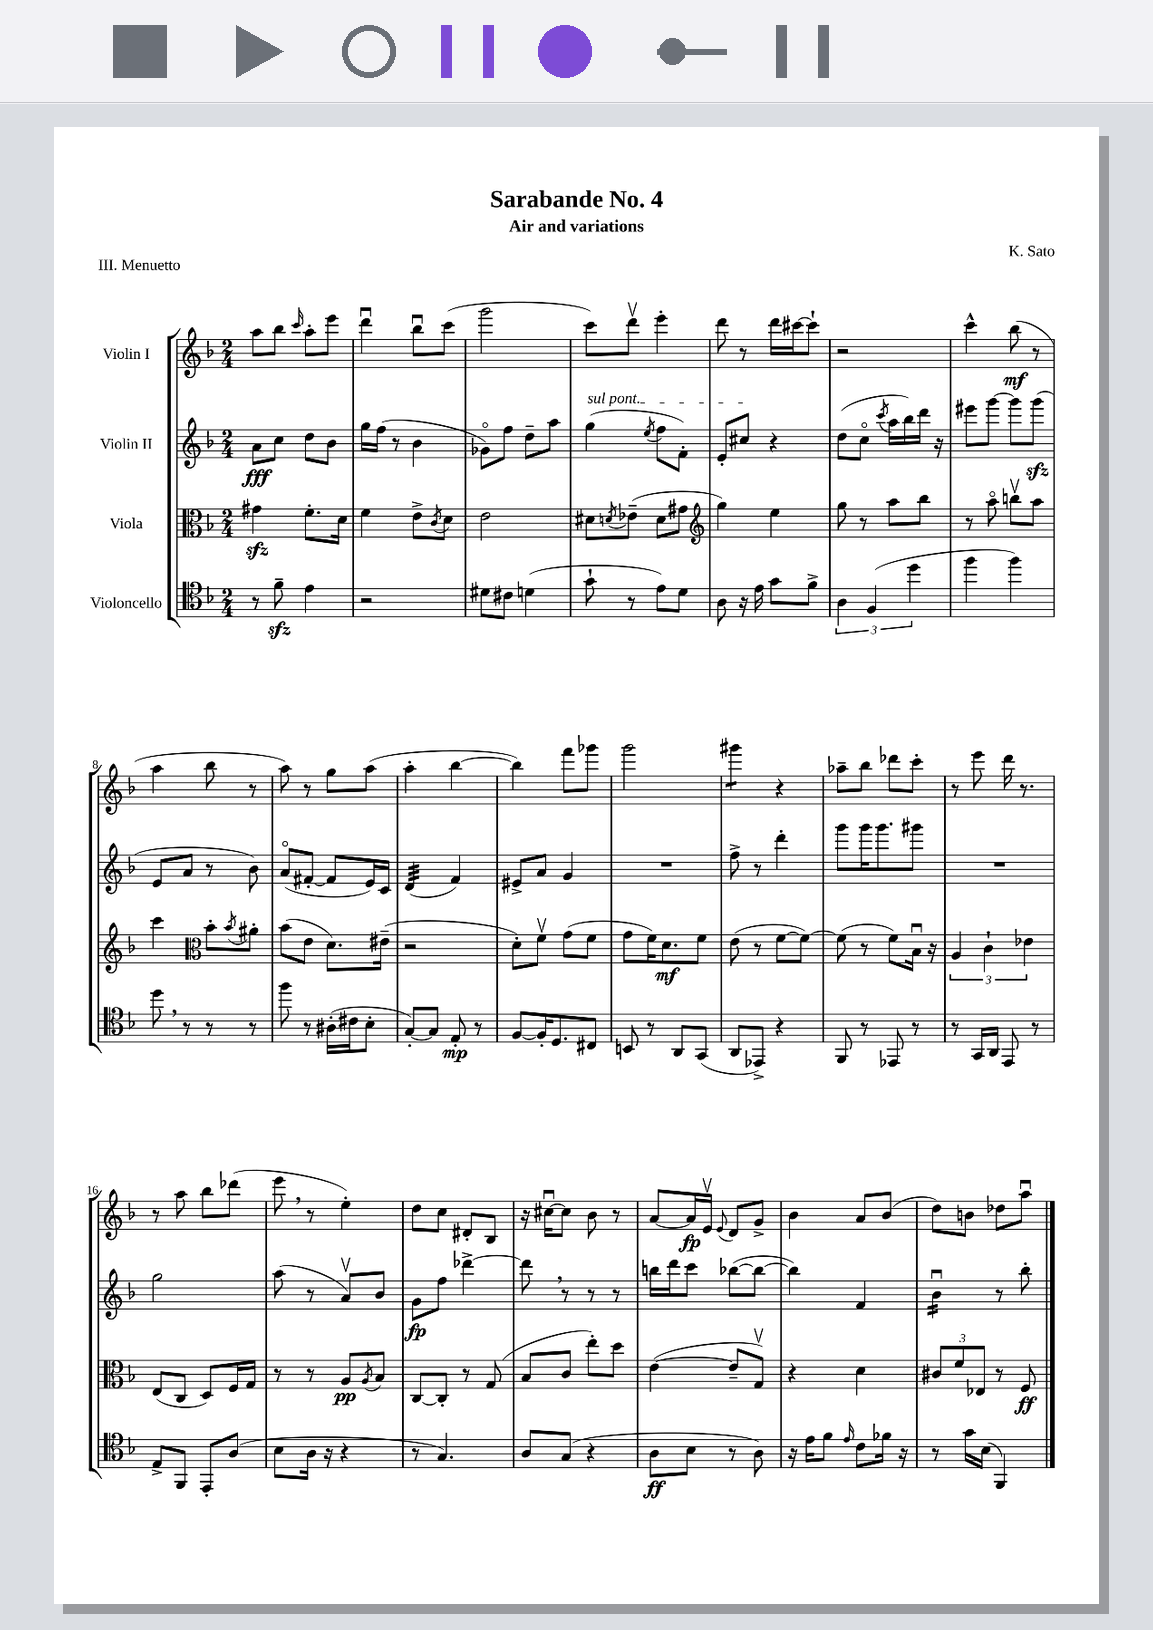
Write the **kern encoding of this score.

**kern	**kern	**kern	**kern
*staff4	*staff3	*staff2	*staff1
*clefC4	*clefC3	*clefG2	*clefG2
*k[b-]	*k[b-]	*k[b-]	*k[b-]
*M2/4	*M2/4	*M2/4	*M2/4
8r	4g#	8a	8aa
8f~	.	8cc	8bb-
.	.	.	16qqccc
4e	8.f'	8dd	8aa'
.	.	8b-	8eee
.	16d	.	.
=	=	=	=
2r	4f	16gg	4dddu
.	.	(16ff	.
.	.	8r	.
.	8e^	4b-	8bb-u
.	8qc	.	.
.	8d	.	(8ccc
=	=	=	=
8d#	2e	8g-o)	2ggg
8c#	.	8ff	.
(4d	.	8dd~	.
.	.	8aa	.
=	=	=	=
8g`	8d#	(4gg	8ccc)
.	8qd	.	.
8r	(8e-~	.	8dddv
.	.	8qee	.
8e)	8d	8ff	4eee'
8d	8g#	8f')	.
=	=	=	=
*	*clefG2	*	*
8A	4gg)	8e'	8ddd
16r	.	8cc#	8r
16e	.	.	.
8g	4ee	4r	16ddd
.	.	.	[16ccc#
8f^	.	.	8ccc#`]
=	=	=	=
6A	8gg	(8dd	2r
.	8r	8cco	.
(6F	.	.	.
.	.	8qccc	.
.	8aa	16aa	.
.	.	16bb-)	.
6dd	.	.	.
.	8bb-	16ddd	.
.	.	16r	.
=	=	=	=
4ff	8r	8eee#	4ccc^^
.	8aao	[8ggg	.
4ff)	8bbv	8ggg]	(8bb-
.	8aa	(8ggg	8r
=	=	=	=
8dd	4ccc	8e	4aa
8r	.	8a	.
*	*clefC3	*	*
8r	8b-'	8r	8bb-
.	8qb-	.	.
8r	8a#'	8b-)	8r
=	=	=	=
8ff	(8b-	(8ao	8aa)
8r	8e	[8f#'	8r
(16A#'	8.d)	8f#]	8gg
16c#	.	.	.
8B-'	.	16e)	(8aa
.	(16e#~	16c	.
=	=	=	=
[8G')	2r	(4d	4aa'
8G]	.	.	.
8E'	.	4f)	[4bb-
8r	.	.	.
=	=	=	=
[8F	8d')	8e#^	4bb-])
16F']	8fv	8a	.
8.D	.	.	.
.	(8g	4g	8fff
8C#	8f	.	8ggg-
=	=	=	=
8BB	8g	2r	2ggg
8r	16f)	.	.
.	8.d	.	.
8AA	.	.	.
(8GG	8f	.	.
=	=	=	=
8AA	(8e	8ff^	4ggg#
8EE-^)	8r	8r	.
4r	[8f	4ddd'	4r
.	8f_)	.	.
=	=	=	=
8FF	(8f]	8ggg	8aa-~
8r	8r	16ggg	8bb-
.	.	8.ggg	.
8EE-	8f)	.	8ddd-
8r	16B-u	8ggg#	8ccc'
.	16r	.	.
=	=	=	=
8r	6A	2r	8r
16GG	.	.	8eee
.	6c`	.	.
16AA	.	.	.
8EE	.	.	16ddd
.	.	.	8.r
.	6e-	.	.
8r	.	.	.
=	=	=	=
8E^	(8E	2gg	8r
8FF	8C	.	8aa
8EE'	8D)	.	8bb-
(8A	16F	.	(8ddd-
.	16G	.	.
=	=	=	=
8B-	8r	(8aa	8eee
16A	8r	8r	8r
16r	.	.	.
4r	8A	8av)	4ee')
.	8qA	.	.
.	8B-	8b-	.
=	=	=	=
8r	[8C	8g	8dd
4.G)	8C']	8ff	8cc
.	8r	[4ddd-^	8d#'
.	(8G	.	8B-
=	=	=	=
8A	8B-	8ddd-]	16r
.	.	.	[16cc#u
(8G	8c	8r	8cc#]
4r	8ee')	8r	8b-
.	8dd	8r	8r
=	=	=	=
8A	([4e	16bb	[8a
.	.	16ddd	.
8B-	.	8ccc	16a]
.	.	.	16ev
.	.	.	8qqe
8r	8e~]	([8bb-	8d
8A)	8Gv)	8bb-_	8g^
=	=	=	=
16r	4r	4bb-])	4b-
16e	.	.	.
8f	.	.	.
16qqe	.	.	.
8c	4d	4f	8a
16f-	.	.	(8b-
16r	.	.	.
=	=	=	=
8r	12c#	4b-u	8dd)
.	12f	.	.
16g	.	.	8b
.	12E-	.	.
(16B-	.	.	.
4FF)	8r	8r	8dd-
.	8F	8bb-'	8aau
==	==	==	==
*-	*-	*-	*-
